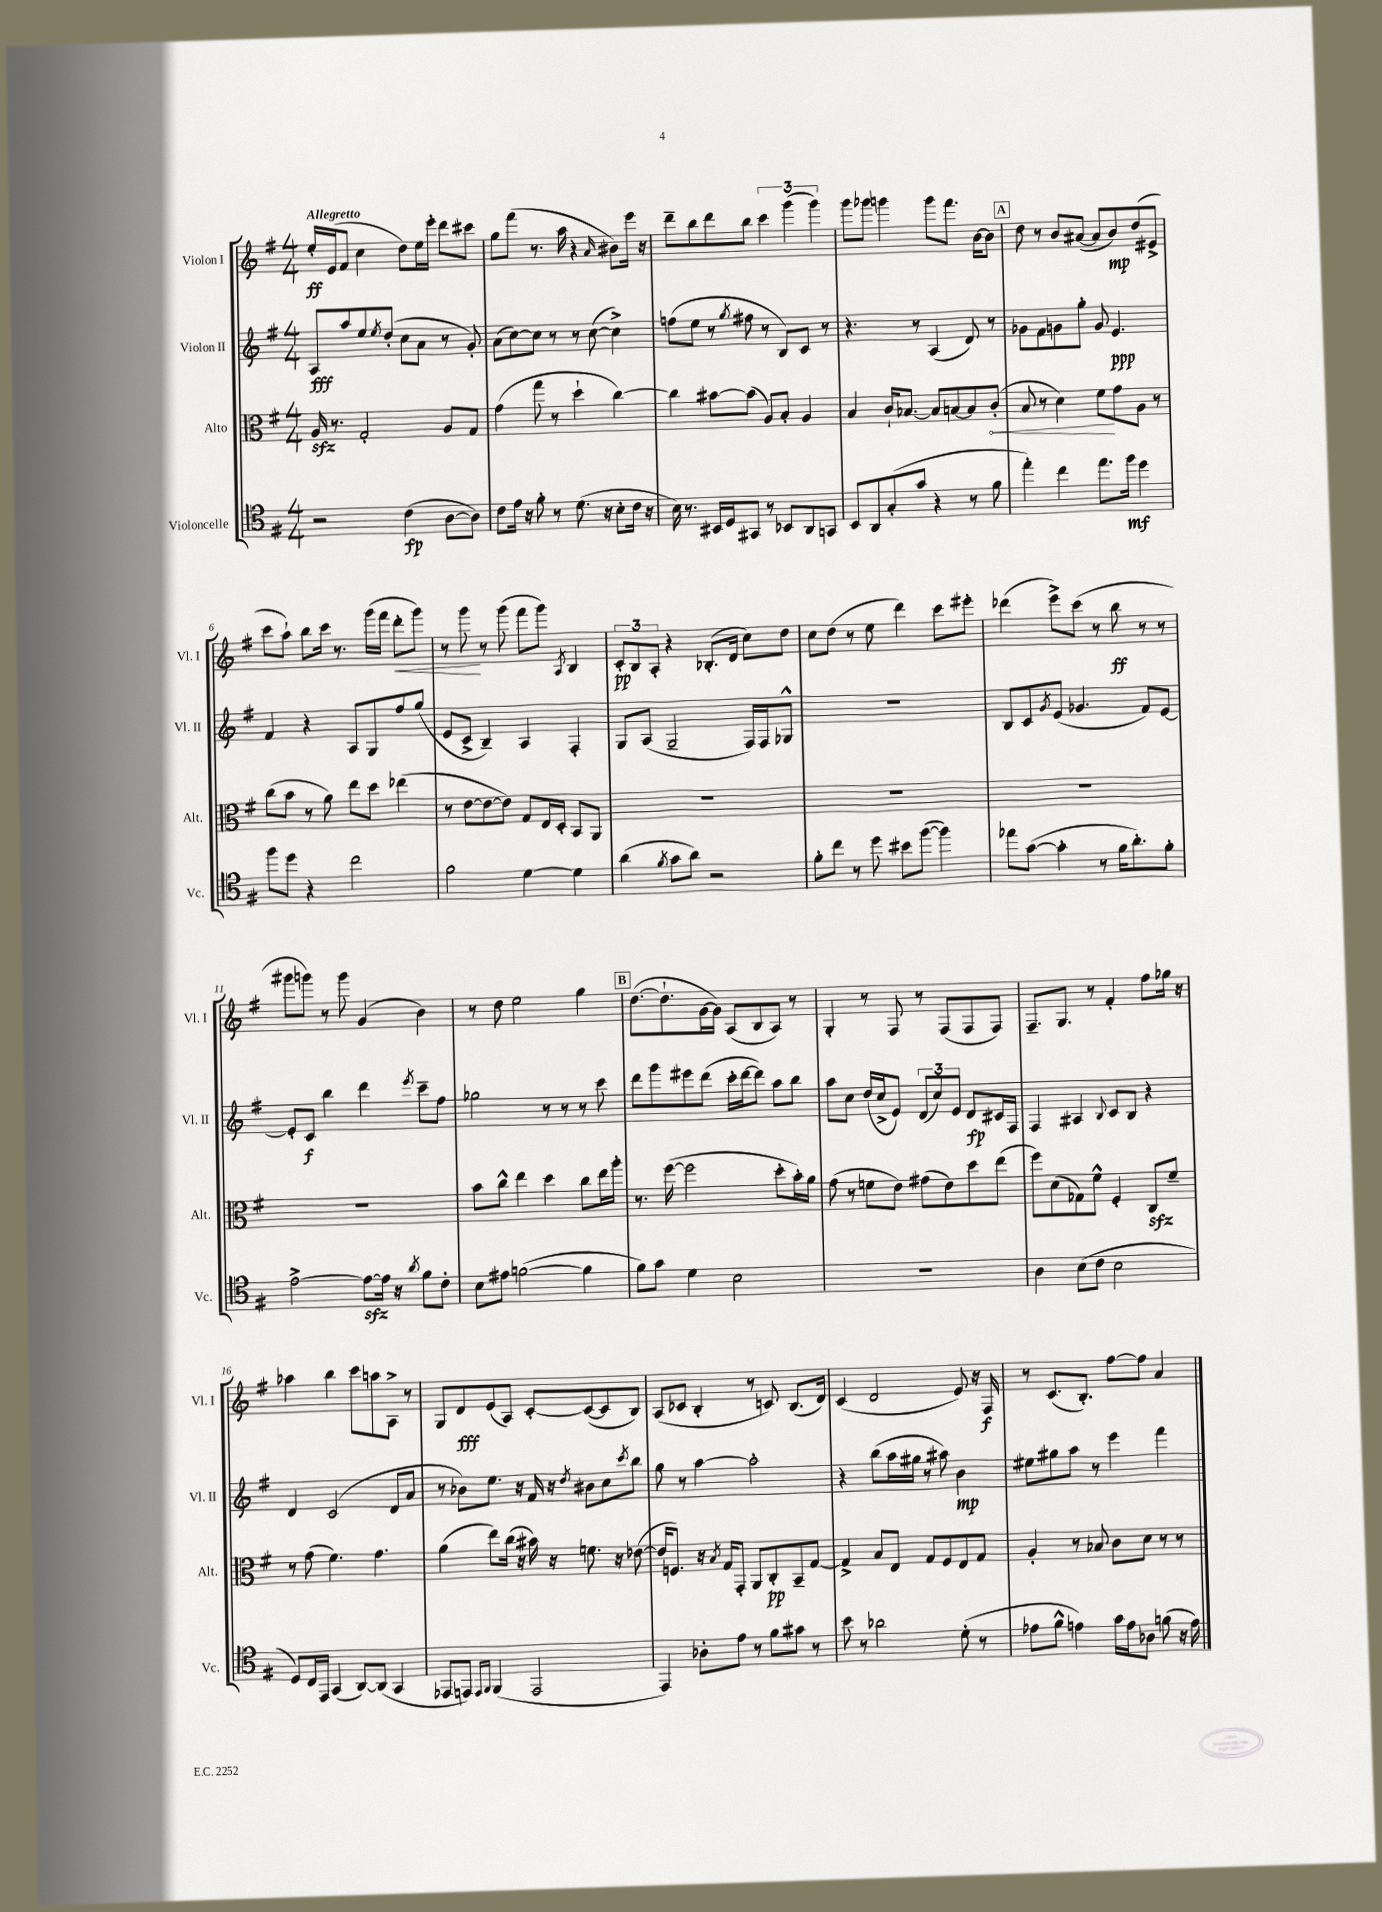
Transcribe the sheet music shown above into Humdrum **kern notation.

**kern	**kern	**kern	**kern
*staff4	*staff3	*staff2	*staff1
*clefC4	*clefC3	*clefG2	*clefG2
*k[f#]	*k[f#]	*k[f#]	*k[f#]
*M4/4	*M4/4	*M4/4	*M4/4
2r	16A	8A	16ee'
.	8.r	.	(16e
.	.	8aa	8f#
.	2G'	8ee	4cc
.	.	8qee	.
.	.	(8dd'	.
(4c	.	8cc	8dd)
.	.	8a	16ee
.	.	.	16eee'
[8A	8A	8r	8ddd
8A])	8G	8g')	8ccc#
=	=	=	=
8c	(4g	(8a	8gg
16e	.	[8cc)	(8fff#
16r	.	.	.
8f#'	8gg	8cc]	8.r
8r	8r	8r	.
.	.	.	16aa
(8.d	4dd`	8r	4r
.	.	([8cc	.
16r	.	.	.
.	.	.	16qqa
8B'	[4cc)	4cc^])	8b#)
16c	.	.	16eee
16r	.	.	16r
=	=	=	=
16B)	4cc]	(8ff	8ddd~
8.r	.	.	.
.	.	8ee	8bb
16BB#	[8b#	8r	8ddd
16D	.	.	.
.	.	8qgg	.
8GG#	(8b#]	8ff#	8bb
8r	8A)	8r	6ccc
8BB-	8B'	8B)	.
.	.	.	(6ggg
8AA	4A	8c	.
.	.	.	6ggg)
8GG	.	8r	.
=	=	=	=
8BB	4B	4.r	8ggg
8AA	.	.	8ggg-
(8G'	16c`	.	4ggg
.	[8.B-	.	.
8g	.	8r	.
4r	8B-]	(4A	8ggg
.	[8B	.	8.fff#
8r	8B]	8d)	.
.	.	.	[16b
8f#	(8c'	8r	8b]
=	=	=	=
4ee')	8B	8g-	8dd
.	8r	8f#	8r
4cc	4d)	8g	8b
.	.	8gg'	([8a#
8.ee	8f#	8g	8a#]
.	8g	4.e	8b)
16ff#	.	.	.
4dd	8A	.	(8dd
.	8r	.	8e#^
=	=	=	=
8ff#	(8cc	4f#	8ccc
8dd	8b	.	8aa`)
4r	8r	4r	8bb
.	8a)	.	16ccc
.	.	.	8.r
2cc	8ee	8A	.
.	8dd	8G	(16ggg
.	.	.	16fff#
.	(4ee-	8ff#	8ddd'
.	.	(8gg	8ggg)
=	=	=	=
2f#	8r	8e	8r
.	[8e	8c^	8ggg
.	8e_	4B~)	8r
.	8e])	.	(8ggg
[4d	8G	4A	8fff#
.	16E	.	8ggg)
.	16D'	.	.
.	.	.	8qA
4d]	8BB	4F#'	4B
.	8AA	.	.
=	=	=	=
(4a	1r	8G	12c'
.	.	.	12B
.	.	(8A	.
.	.	.	12A'
8qf#	.	.	.
8g	.	2G~	4r
8a)	.	.	.
2r	.	.	(8.B-'
.	.	.	16d
.	.	16F#)	8cc)
.	.	16F#	.
.	.	8G-^^	8dd
=	=	=	=
8f#'	1r	1r	8cc
8cc	.	.	(8dd
8r	.	.	8r
8dd	.	.	8ee
8b#	.	.	4ddd)
([8ff#	.	.	.
4ff#])	.	.	8ccc
.	.	.	8eee#'
=	=	=	=
8ee-	1r	8B	(4ddd-
([8g	.	8c	.
.	.	8qg	.
4g']	.	(8e	8eee^)
.	.	4.g-	(8ccc
8r	.	.	8r
16f#	.	.	8bb
8.a')	.	.	.
.	.	8f#)	8r
8f#'	.	[8e	8r
=	=	=	=
[2e^	1r	8e']	8ggg#
.	.	8c	8ggg)
.	.	4bb	8r
.	.	.	8ggg
8e_	.	4ddd	(4g
16e]	.	.	.
16r	.	.	.
8qa	.	8qeee	.
8f#	.	8ccc~	4b)
8c'	.	8ff#	.
=	=	=	=
8B	8b	2gg-	8r
8e#	8cc^^	.	8dd
([2f	4ee	.	2ee
.	4dd	8r	.
.	.	8r	.
4f]	8cc	8r	4gg
.	16ee	8ccc	.
.	16aa'	.	.
=	=	=	=
8f#)	8.r	8ddd	([8.dd
8g	.	8ggg	.
.	([16ff#	.	8.dd`]
4d	2ff#]	8eee#	.
.	.	(8ddd	[16g
.	.	.	16g])
2B	.	16ccc'	(8A
.	.	[16ddd	.
.	.	8ddd])	8B
.	8dd'	8aa	8A)
.	16b')	8bb	8r
.	16a	.	.
=	=	=	=
1r	(8g	8aa	4G'
.	8r	8cc	.
.	8f	(16dd	8r
.	.	16cc^	.
.	8e)	8e)	8F#
.	(8g#	(12d	8r
.	.	12cc)	.
.	8e)	.	(8F#
.	.	12e	.
.	8dd	8d	8F#
.	(8ee	16c#	8F#)
.	.	16F#	.
=	=	=	=
4A	8ff#)	4F#	8.F#~
.	(8d	.	.
.	.	.	8.G
(8B	8G-)	4A#	.
8c	8f#^^	.	8r
.	.	8qqB	.
2B	4F#'	8c	4f#'
.	.	8B	.
.	8C	4r	8ff#
.	8f#~	.	16gg-
.	.	.	16r
=	=	=	=
8D)	8r	4d	4aa-
16C	(8g	.	.
16EE	.	.	.
(4GG	4.f#)	(2c	4bb
[8AA)	.	.	8ccc
(8AA]	4.g	.	8aa
4GG	.	8d	8A^
.	.	8a	8r
=	=	=	=
8EE-	(4a	8r	8G
8EE)	.	8b-)	8d
16qqEE	.	.	.
16qqFF#	.	.	.
(4FF#	8ee)	8.ee	(8e
.	(16cc	.	8A)
.	16r	16r	.
2EE	16b#)	16f#	[8c'
.	16r	16r	.
.	.	8qdd	.
.	8.f	8b#	(8c_
.	.	8cc	8c]
.	16r	.	.
.	.	8qccc	.
.	([8e-	8bb	8B)
=	=	=	=
4EE)	16e-]	8gg	(8A
.	8.F)	.	.
.	.	8r	8c-
8A-'	16r	[4aa	4B'
.	8qB	.	.
.	16G	.	.
8e	8GG'	.	.
8r	8AA	2aa']	8r
8f#	8C'	.	8c)
8g#	8BB~	.	(8.B
8r	[8G	.	.
.	.	.	16d)
=	=	=	=
8b	4G^]	4r	(4c
8r	.	.	.
2a-	8B	(8bb	2d
.	8E	16aa	.
.	.	16gg#	.
.	8G	8r	.
.	8F#	8aa#)	.
(8d'	8E	4b	8e)
8r	8G	.	16r
.	.	.	16F#
=	=	=	=
8e-	4A'	8ee#	8r
8f#^^	.	8gg#	(8.c
4e)	8r	8aa	.
.	.	.	8.B')
.	8B-	8r	.
16g	8c	4eee	[8ff#
16e	.	.	.
8A-	8d	.	8ff#]
(8f	8r	4fff#	4a
16r	8r	.	.
16e)	.	.	.
==	==	==	==
*-	*-	*-	*-
